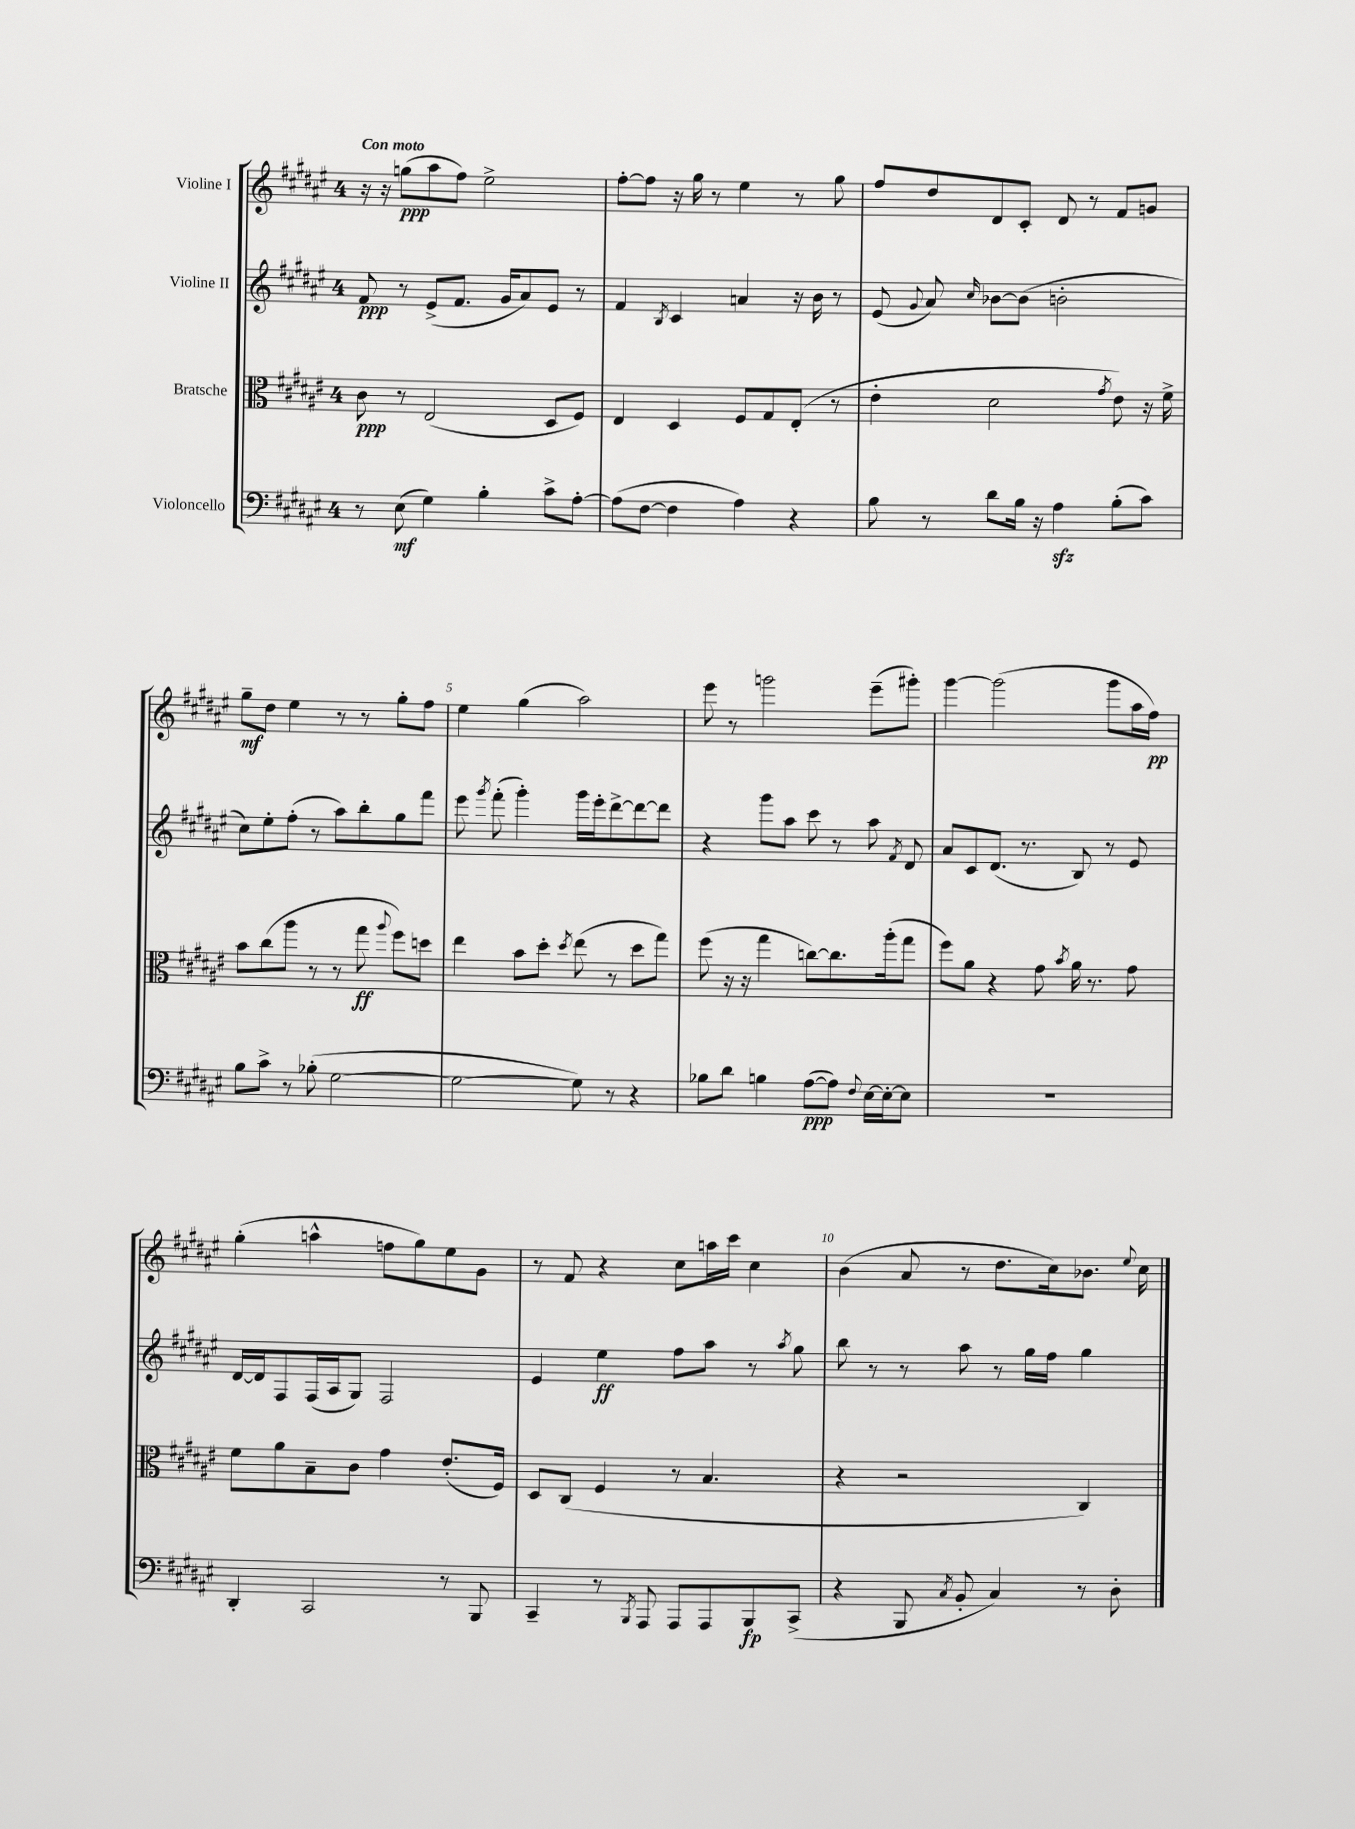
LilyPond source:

<<
\new StaffGroup <<
\new Staff = "s0" \with { instrumentName = "Violine I" } {
    \clef treble \key fis \major \once \override Staff.TimeSignature.style = #'single-digit \time 4/4 \tempo "Con moto"
    \autoBeamOff r16 r16 g''8[\ppp( ais''8 fis''8]) eis''2-> |
    fis''8[~-. fis''8] r16 gis''16 r8 eis''4 r8 gis''8 |
    fis''8[ dis''8 dis'8 cis'8]-. dis'8 r8 fis'8[ g'8] |
    gis''8[--\mf dis''8] eis''4 r8 r8 gis''8[-. fis''8] |
    eis''4 gis''4( ais''2) |
    eis'''8 r8 g'''2 eis'''8[--( gis'''8]-.) |
    gis'''4~ gis'''2( gis'''8[ ais''16 fis''16]\pp) |
    gis''4-.( a''4-^ f''8[ gis''8) eis''8 gis'8] |
    r8 fis'8 r4 cis''8[ a''16 cis'''16] cis''4 |
    b'4( ais'8 r8 dis''8.[ cis''16) bes'8.] \appoggiatura { eis''8 } cis''16 \bar "|." |
}
\new Staff = "s1" \with { instrumentName = "Violine II" } {
    \clef treble \key fis \major \once \override Staff.TimeSignature.style = #'single-digit \time 4/4
    \autoBeamOff fis'8\ppp r8 eis'8[->( fis'8.] gis'16[ ais'8) eis'8] r8 |
    fis'4 \acciaccatura { b8 } cis'4 a'4 r16 b'16 r8 |
    eis'8( \appoggiatura { gis'8 } ais'8) \grace { cis''16 } bes'8[~ bes'8]( b'2-. |
    cis''8[) eis''8-. fis''8]-.( r8 ais''8[) b''8-. gis''8 fis'''8] |
    eis'''8 \acciaccatura { gis'''8 } fis'''8-.( gis'''4-.) gis'''16[ eis'''16-. dis'''8~-> dis'''8~ dis'''8] |
    r4 gis'''8[ ais''8] cis'''8 r8 ais''8 \acciaccatura { fis'8 } dis'8 |
    ais'8[ cis'8 dis'8.]( r8. b8) r8 eis'8 |
    dis'16[~ dis'16 fis8 fis16( ais16 gis8]) fis2 |
    eis'4 eis''4\ff fis''8[ ais''8] r8 \acciaccatura { ais''8 } gis''8 |
    b''8 r8 r8 ais''8 r8 gis''16[ fis''16] gis''4 \bar "|." |
}
\new Staff = "s2" \with { instrumentName = "Bratsche" } {
    \clef alto \key fis \major \once \override Staff.TimeSignature.style = #'single-digit \time 4/4
    \autoBeamOff cis'8\ppp r8 eis2( dis8[ fis8]) |
    eis4 dis4 fis8[ gis8 eis8]-.( r8 |
    eis'4-. dis'2 \acciaccatura { gis'8 } eis'8) r16 fis'16-> |
    b'8[ cis''8( ais''8] r8 r8 gis''8\ff \appoggiatura { ais''8 } fis''8[) d''8] |
    eis''4 b'8[ dis''8]-. \acciaccatura { dis''8 } eis''8( r8 dis''8[ gis''8]) |
    fis''8( r16 r16 gis''4 c''8[~) c''8. ais''16-.( gis''8] |
    fis''8[) ais'8] r4 gis'8 \acciaccatura { b'8 } ais'16 r8. gis'8 |
    fis'8[ ais'8 b8-- cis'8] gis'4 eis'8.[-.( fis16]) |
    dis8[ cis8]( fis4 r8 b4. |
    r4 r2 cis4) \bar "|." |
}
\new Staff = "s3" \with { instrumentName = "Violoncello" } {
    \clef bass \key fis \major \once \override Staff.TimeSignature.style = #'single-digit \time 4/4
    \autoBeamOff r8 eis8\mf( gis4) b4-. cis'8[-> ais8]~-. |
    ais8[( fis8]~ fis4 ais4) r4 |
    b8 r8 dis'8[ b16] r16 ais4\sfz b8[-.( cis'8]) |
    b8[ cis'8]-> r8 bes8-.( gis2~ |
    gis2~ gis8) r8 r4 |
    bes8[ dis'8] b4 ais8[~\ppp( ais8]) \appoggiatura { fis8 } eis16[~ eis16~-. eis8] |
    R1 |
    dis,4-. cis,2 r8 b,,8 |
    cis,4-- r8 \acciaccatura { b,,8 } ais,,8 ais,,8[ ais,,8 b,,8\fp cis,8]->( |
    r4 b,,8 \acciaccatura { cis8 } b,8-. cis4) r8 dis8-. \bar "|." |
}
>>
>>
\layout { \context { \Score \override BarNumber.break-visibility = ##(#f #t #t) barNumberVisibility = #(every-nth-bar-number-visible 5) } }
